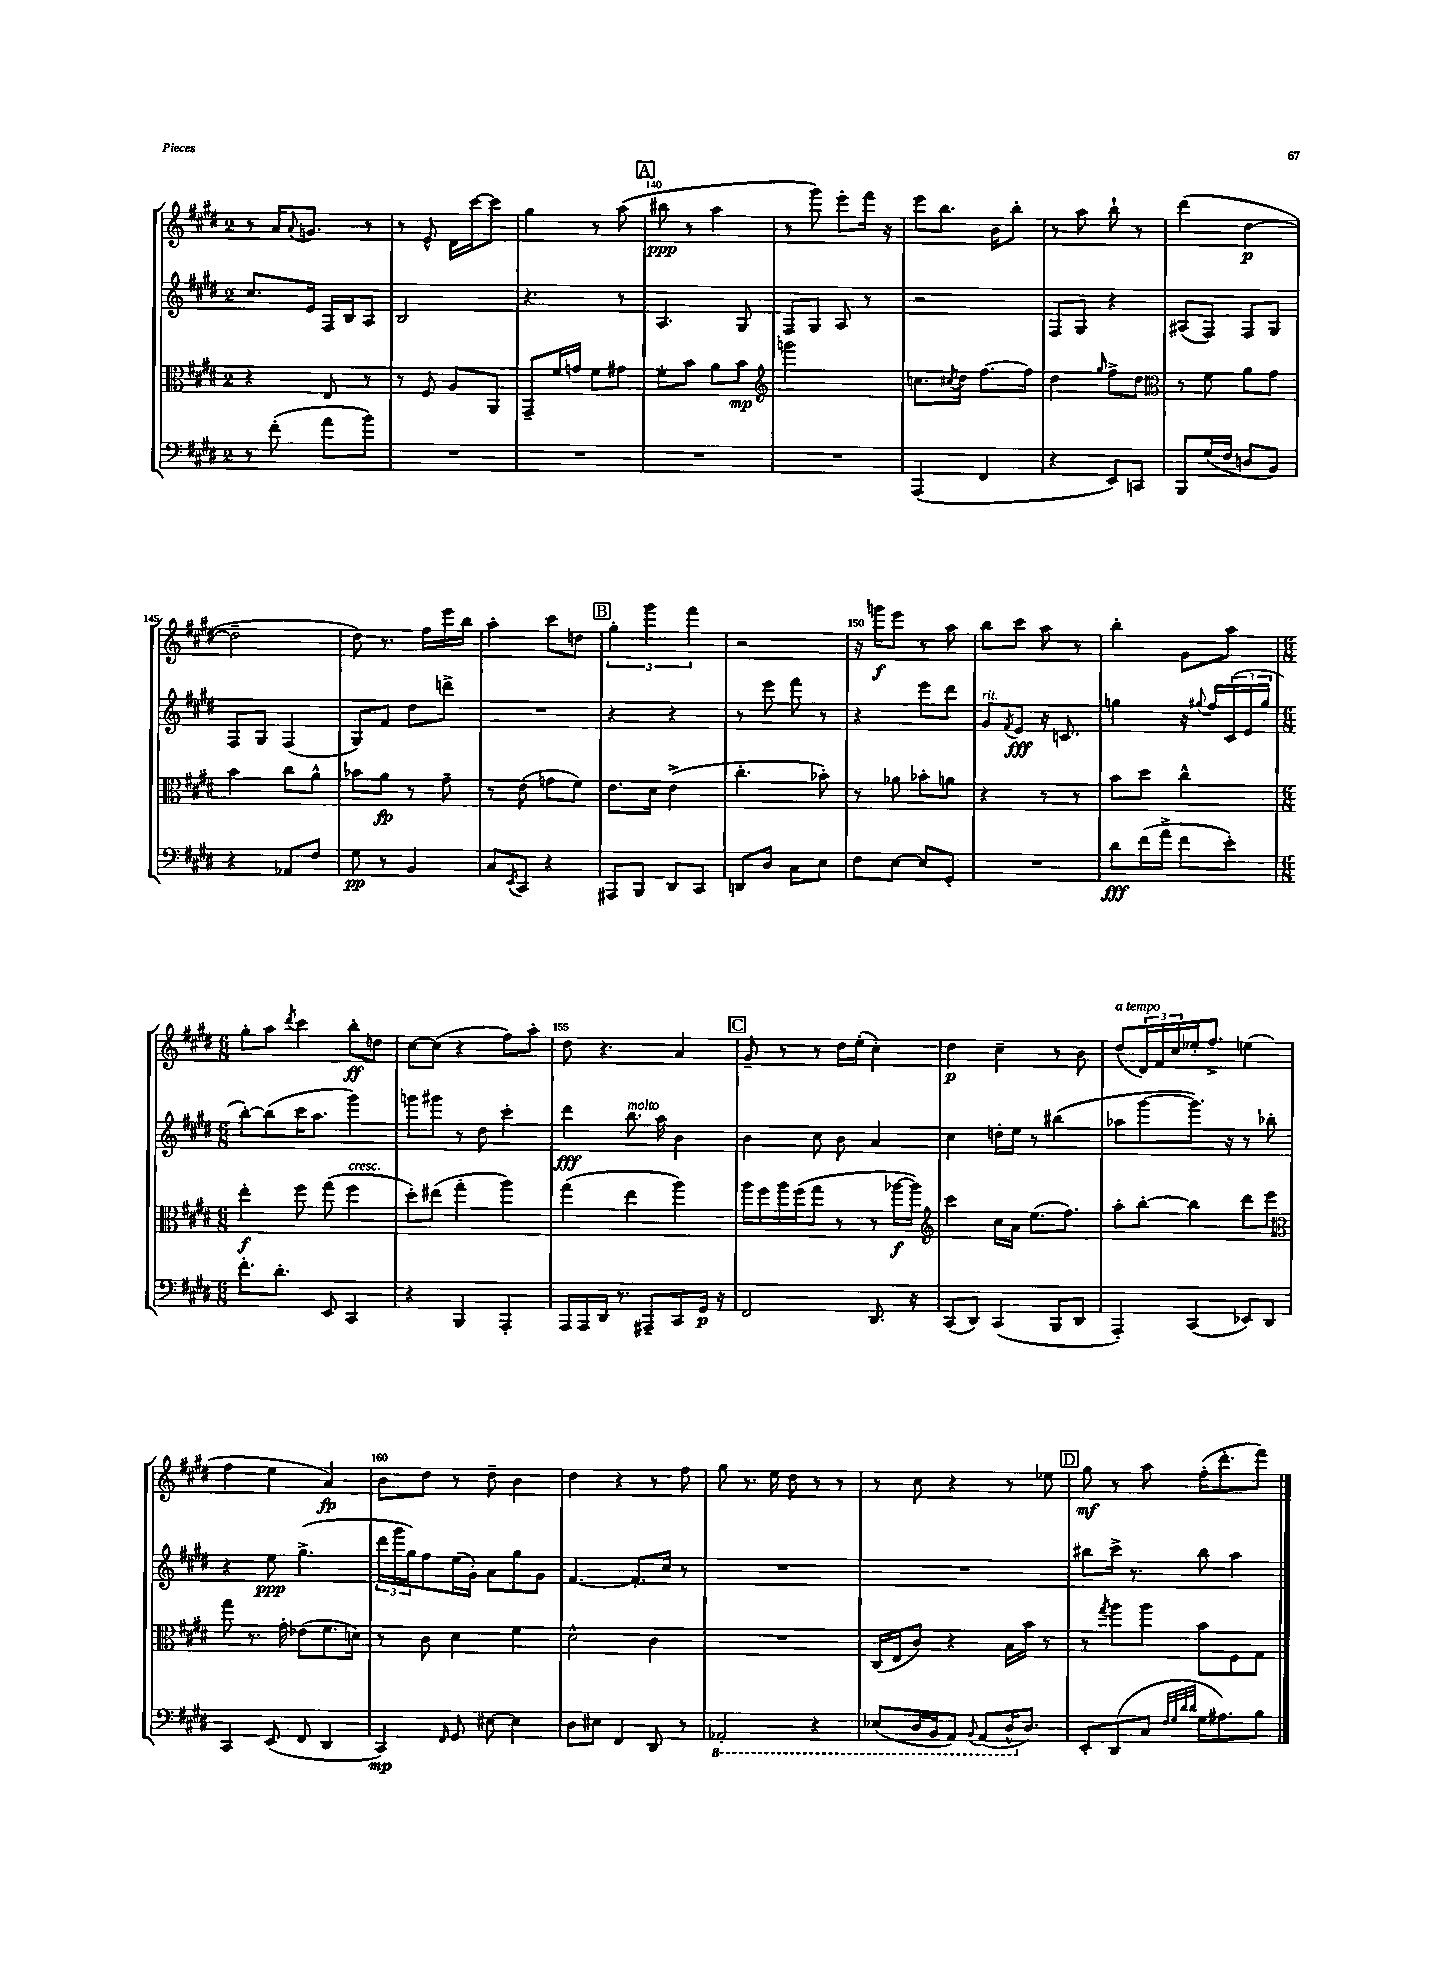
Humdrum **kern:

**kern	**dynam	**kern	**dynam	**kern	**dynam	**kern	**dynam
*part4	*part4	*part3	*part3	*part2	*part2	*part1	*part1
*staff4	*staff4	*staff3	*staff3	*staff2	*staff2	*staff1	*staff1
*clefF4	*	*clefC3	*	*clefG2	*	*clefG2	*
*k[f#c#g#d#]	*	*k[f#c#g#d#]	*	*k[f#c#g#d#]	*	*k[f#c#g#d#]	*
*M2/4	*	*M2/4	*	*M2/4	*	*M2/4	*
=137	=137	=137	=137	=137	=137	=137	=137
8r	.	4r	.	8.cc#/L	.	8r	.
(8f#'\	.	.	.	.	.	16a/KL	.
.	.	.	.	.	.	8qqa/	.
.	.	.	.	16e/Jk	.	8.gn/J	.
8a\L	.	8E/	.	16F#/LL	.	.	.
.	.	.	.	16B/J	.	.	.
8b\J)	.	8r	.	8A/J	.	8r	.
=138	=138	=138	=138	=138	=138	=138	=138
2r	.	8r	.	2B/	.	8r	.
.	.	8F#/	.	.	.	8e^^/	.
.	.	8A/L	.	.	.	16d#\LL	.
.	.	.	.	.	.	[16ccc#\J	.
.	.	8AA/J	.	.	.	8ccc#\J]	.
=139	=139	=139	=139	=139	=139	=139	=139
2r	.	8GG#~/L	.	4.r	.	4gg#\	.
.	.	16f#/L	.	.	.	.	.
.	.	16gn/JJ	.	.	.	.	.
.	.	8f#\L	.	.	.	8r	.
.	.	8g#X\J	.	8r	.	(8aa\	.
!!LO:REH:place=s1:t=A
=140	=140	=140	=140	=140	=140	=140	=140
2r	.	8f#'\L	.	4.A/	.	8bb#X\	ppp
.	.	8b\J	.	.	.	8r	.
.	.	8a\L	.	.	.	4aa\	.
.	.	8b\J	mp	8G#/	.	.	.
=141	=141	=141	=141	=141	=141	=141	=141
*	*	*clefG2	*	*	*	*	*
2r	.	2gggn\	.	8F#/L	.	8r	.
.	.	.	.	8G#/J	.	8ggg#\)	.
.	.	.	.	8A/	.	8eee'\L	.
.	.	.	.	8r	.	16fff#\Jk	.
.	.	.	.	.	.	16r	.
=142	=142	=142	=142	=142	=142	=142	=142
(4AAA/	.	8.ccn\L	.	2r	.	8eee\L	.
.	.	.	.	.	.	8.bb\J	.
.	.	8qcc#X/	.	.	.	.	.
.	.	16dd#\Jk	.	.	.	.	.
4FF#/	.	[8.ff#\L	.	.	.	.	.
.	.	.	.	.	.	16b\KL	.
.	.	.	.	.	.	8bb'\J	.
.	.	16ff#\Jk]	.	.	.	.	.
=143	=143	=143	=143	=143	=143	=143	=143
4r	.	4dd#\	.	8F#/L	.	8r	.
.	.	.	.	8G#/J	.	8aa\	.
.	.	16qqgg#/	.	.	.	.	.
8EE/L)	.	8ff#^\L	.	4r	.	8bb`\	.
8CCn/J	.	8dd#\J	.	.	.	8r	.
=144	=144	=144	=144	=144	=144	=144	=144
*	*	*clefC3	*	*	*	*	*
8BBB/L	.	8r	.	(8A#X/L	.	(4ddd#\	.
(16G#/L	.	8f#\	.	8F#/J)	.	.	.
16F#/JJ	.	.	.	.	.	.	.
8Dn/L	.	8a\L	.	8F#/L	.	[4dd#\	p
8BB/J)	.	8g#\J	.	8G#/J	.	.	.
!!LO:LB:g=z
=145	=145	=145	=145	=145	=145	=145	=145
4r	.	4b\	.	8F#/L	.	2dd#~\]	.
.	.	.	.	8G#/J	.	.	.
8AA-X/L	.	8cc#\L	.	(4F#/	.	.	.
8F#/J	.	8a^^\J	.	.	.	.	.
=146	=146	=146	=146	=146	=146	=146	=146
8G#\	pp	8b-X\L	.	8G#/L)	.	8dd#\)	.
8r	.	8a\J	fp	8f#/J	.	8.r	.
4BB/	.	8r	.	8dd#\L	.	.	.
.	.	.	.	.	.	16ff#\LL	.
.	.	8g#~\	.	8dddn^\J	.	16eee\	.
.	.	.	.	.	.	16bb\JJ	.
=147	=147	=147	=147	=147	=147	=147	=147
8C#/L	.	8r	.	2r	.	4aa'\	.
8qEE/	.	.	.	.	.	.	.
8CC#/J	.	(8e\	.	.	.	.	.
4r	.	8gn\L	.	.	.	8ccc#\L	.
.	.	8f#\J)	.	.	.	8ddn\J	.
!!LO:REH:place=s1:t=B
=148	=148	=148	=148	=148	=148	=148	=148
8AAA#X/L	.	8.e\L	.	4r	.	6gg#'\	.
8BBB/J	.	.	.	.	.	.	.
.	.	.	.	.	.	6ggg#\	.
.	.	16d#\Jk	.	.	.	.	.
8DD#/L	.	(4e^\	.	4r	.	.	.
.	.	.	.	.	.	6fff#\	.
8CC#/J	.	.	.	.	.	.	.
=149	=149	=149	=149	=149	=149	=149	=149
8DDn/L	.	4.cc#'\	.	8r	.	2r	.
8D#/J	.	.	.	8eee\	.	.	.
8C#\L	.	.	.	8fff#\	.	.	.
8E\J	.	8b-X'\)	.	8r	.	.	.
=150	=150	=150	=150	=150	=150	=150	=150
8F#\L	.	8r	.	4r	.	16r	.
.	.	.	.	.	.	16gggn\KL	f
[8E\J	.	8a-X\	.	.	.	8eee\J	.
8E/L]	.	8b-X'\L	.	8eee\L	.	8r	.
8GG#'/J	.	8an\J	.	8ddd#\J	.	8aa\	.
=151	=151	=151	=151	=151	=151	=151	=151
!	!	!	!	!LO:TX:a:i:t=rit.	!	!	!
2r	.	4r	.	8g#/L	.	8bb\L	.
.	.	.	.	8qf#/	.	.	.
.	.	.	.	8e/J	fff	8ccc#\J	.
.	.	8r	.	16r	.	8aa\	.
.	.	.	.	8.cn/	.	.	.
.	.	8r	.	.	.	8r	.
=152	=152	=152	=152	=152	=152	=152	=152
8d#\L	fff	8b\L	.	4ggn\	.	4bb'\	.
(16f#\L	.	8dd#\J	.	.	.	.	.
16a^\JJ	.	.	.	.	.	.	.
8f#\L	.	4cc#^^\	.	16r	.	8g#\L	.
.	.	.	.	8qqgg#X/	.	.	.
.	.	.	.	16ff#/LL	.	.	.
8e'\J)	.	.	.	(24c#/	.	8aa\J	.
.	.	.	.	24e/	.	.	.
.	.	.	.	24gg#/JJ	.	.	.
!!LO:LB:g=z
=153	=153	=153	=153	=153	=153	=153	=153
*M6/8	*	*M6/8	*	*M6/8	*	*M6/8	*
8.f#'\L	.	4ee'\	f	[8bb'\L)	.	8gg#'\L	.
.	.	.	.	(8bb\]	.	8aa\J	.
8.d#'\J	.	.	.	.	.	.	.
.	.	.	.	.	.	8qddd#/	.
.	.	8ff#\	.	16ccc#\K	.	4ccc#\	.
.	.	.	.	8.aa\J	.	.	.
8EE/	.	(8gg#\	.	.	.	.	.
!	!	!LO:TX:a:i:t=cresc.	!	!	!	!	!
4CC#/	.	4ff#\	.	4ggg#\)	.	8bb'\L	ff
.	.	.	.	.	.	8ddn\J	.
=154	=154	=154	=154	=154	=154	=154	=154
4r	.	8dd#'\L)	.	8gggn\L	.	[8cc#\L	.
.	.	(8ee#X\J	.	8ggg#X\J	.	(8cc#\J]	.
4BBB/	.	4gg#'\	.	8r	.	4r	.
.	.	.	.	8dd#\	.	.	.
4AAA'/	.	4aa\)	.	4ccc#'\	.	8ff#\L)	.
.	.	.	.	.	.	8aa'\J	.
=155	=155	=155	=155	=155	=155	=155	=155
16AAA/LL	.	(4gg#\	.	4ddd#\	fff	8dd#\	.
16AAA/	.	.	.	.	.	.	.
16DD#/JJ	.	.	.	.	.	4.r	.
8.r	.	.	.	.	.	.	.
!	!	!	!	!LO:TX:a:i:t=molto	!	!	!
.	.	4ee\	.	8.bb\	.	.	.
8AAA#X~/L	.	.	.	.	.	.	.
.	.	.	.	16aa\	.	.	.
8CC#/	.	4aa\)	.	4b\	.	4a/	.
16GG#/Jk	p	.	.	.	.	.	.
16r	.	.	.	.	.	.	.
!!LO:REH:place=s1:t=C
=156	=156	=156	=156	=156	=156	=156	=156
2FF#/	.	16aa\LL	.	4b\	.	8g#~/	.
.	.	16ff#\	.	.	.	.	.
.	.	16aa\	.	.	.	8r	.
.	.	(16ff#\J	.	.	.	.	.
.	.	8gg#\J	.	8cc#\	.	8r	.
.	.	8r	.	8b\	.	16dd#\LL	.
.	.	.	.	.	.	(16ee'\JJ	.
8.DD#/	.	8r	.	4a/	.	4cc#'\)	.
.	.	[16aa-X\LL	f	.	.	.	.
16r	.	16aa-\JJ])	.	.	.	.	.
=157	=157	=157	=157	=157	=157	=157	=157
*	*	*clefG2	*	*	*	*	*
(8CC#/L	.	4ccc#\	.	4cc#\	.	4dd#\	p
8DD#/J)	.	.	.	.	.	.	.
(4CC#/	.	16cc#\LL	.	16ddn'\LL	.	4cc#~\	.
.	.	16a\JJ	.	16ee\JJ	.	.	.
.	.	(8.ee\L	.	8r	.	.	.
8BBB/L	.	.	.	(4bb#X\	.	8r	.
.	.	8.ff#\J)	.	.	.	.	.
8DD#/J	.	.	.	.	.	8b\	.
=158	=158	=158	=158	=158	=158	=158	=158
!	!	!	!	!	!	!LO:TX:a:i:t=a tempo	!
4AAA'/)	.	8aa'\L	.	8aa-X\L	.	(8dd#/L	.
.	.	[8bb'\J	.	[8ggg#\	.	24d#/L)	.
.	.	.	.	.	.	24f#/	.
.	.	.	.	.	.	24cc#/	.
(4CC#/	.	4bb\]	.	8.ggg#\J])	.	16ee-X'/J	.
.	.	.	.	.	.	8.ff#^/J	.
.	.	.	.	16r	.	.	.
8EE-X/L)	.	8ddd#\L	.	8r	.	(4een\	.
8DD#/J	.	8eee\J	.	8bb-X'\	.	.	.
!!LO:LB:g=z
=159	=159	=159	=159	=159	=159	=159	=159
*	*	*clefC3	*	*	*	*	*
4CC#/	.	8gg#\	.	4r	.	4ff#\	.
.	.	8.r	.	.	.	.	.
(8EE/	.	.	.	8ee\	ppp	4ee\	.
.	.	16g#'\	.	.	.	.	.
8FF#/	.	(8e-X\L	.	(4.gg#^\	.	.	.
4DD#/	.	8.f#\	.	.	.	4a/)	fp
.	.	16dn\Jk)	.	.	.	.	.
=160	=160	=160	=160	=160	=160	=160	=160
4CC#/)	mp	8r	.	24ddd#\LL	.	8b\L	.
.	.	.	.	24ggg#\	.	.	.
.	.	.	.	24gg#\J)	.	.	.
.	.	8c#\	.	8ff#\	.	8dd#\J	.
16qqFF#/	.	.	.	.	.	.	.
8GG#/	.	4d#\	.	(16ee\L	.	8r	.
.	.	.	.	16g#'\JJ)	.	.	.
[8E#X\	.	.	.	8a\L	.	8dd#~\	.
4E#\]	.	4f#\	.	8gg#\	.	4b\	.
.	.	.	.	8g#\J	.	.	.
=161	=161	=161	=161	=161	=161	=161	=161
8D#\L	.	2d#^^\	.	[4.f#/	.	4dd#\	.
8E#X\J	.	.	.	.	.	.	.
4FF#/	.	.	.	.	.	4r	.
.	.	.	.	8.f#'/L]	.	.	.
8DD#/	.	4c#\	.	.	.	8r	.
.	.	.	.	16cc#/Jk	.	.	.
8r	.	.	.	8r	.	8ff#\	.
=162	=162	=162	=162	=162	=162	=162	=162
*8ba	*	*	*	*	*	*	*
2AAA-X'/	.	2.r	.	2.r	.	8gg#\	.
.	.	.	.	.	.	8.r	.
.	.	.	.	.	.	16ee\	.
.	.	.	.	.	.	8dd#\	.
4r	.	.	.	.	.	8r	.
.	.	.	.	.	.	8r	.
=163	=163	=163	=163	=163	=163	=163	=163
(8EE-X/L	.	(16C#/LL	.	2.r	.	8r	.
.	.	16E/J	.	.	.	.	.
16DD#/L	.	8c#/J)	.	.	.	8cc#\	.
16BBB/J	.	.	.	.	.	.	.
8AAA/J)	.	4r	.	.	.	4r	.
8qqBBB/	.	.	.	.	.	.	.
(8AAA/L	.	.	.	.	.	.	.
16DD#^^/K	.	16B\LL	.	.	.	8r	.
*X8ba	*	*	*	*	*	*	*
8.D#/J)	.	16b\JJ	.	.	.	.	.
.	.	8r	.	.	.	8ee-X\	.
!!LO:REH:place=s1:t=D
=164	=164	=164	=164	=164	=164	=164	=164
8EE'/L	.	8r	.	8bb#X\L	.	8gg#\	mf
.	.	8qgg#/	.	.	.	.	.
(8DD#/	.	8aa\L	.	16ccc#^\Jk	.	8r	.
.	.	.	.	8.r	.	.	.
8C#/J	.	8aa\J	.	.	.	8aa\	.
32qqF#/LLL	.	.	.	.	.	.	.
32qqG#/	.	.	.	.	.	.	.
32qqd#/	.	.	.	.	.	.	.
32qqd#/JJJ	.	.	.	.	.	.	.
16G#\KL	.	8b\L	.	8bb#\	.	(16ff#'\KL	.
8.A#X\)	.	.	.	.	.	8.ddd#'\	.
.	.	8F#\	.	4aa\	.	.	.
8B\J	.	8G#\J	.	.	.	8fff#\J)	.
==	==	==	==	==	==	==	==
*-	*-	*-	*-	*-	*-	*-	*-
